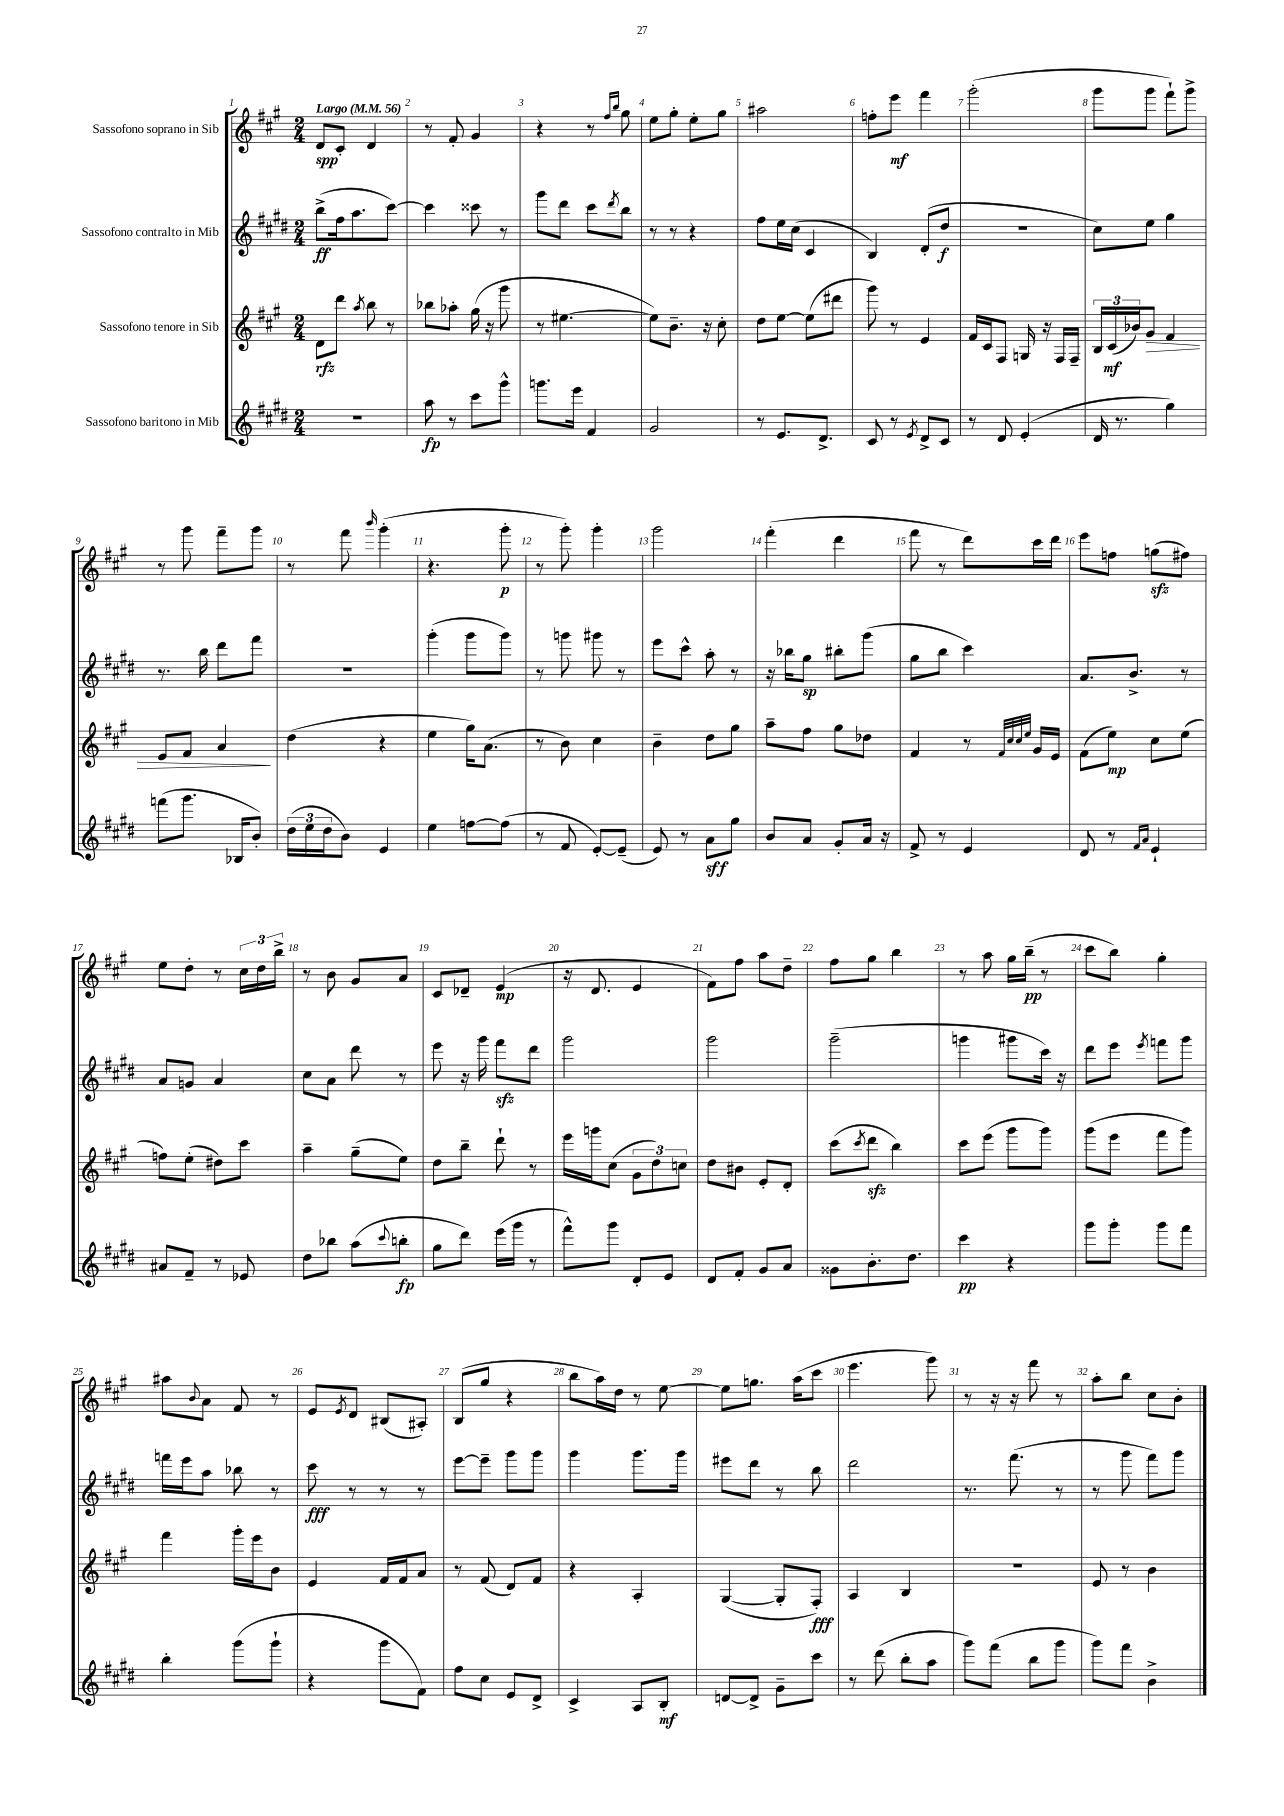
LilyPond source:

<<
\new StaffGroup <<
\new Staff = "s0" \with { instrumentName = "Sassofono soprano in Sib" } {
    \clef treble \key a \major \numericTimeSignature \time 2/4 \tempo "Largo" 4 = 56
    d'8\spp cis'8-. d'4 |
    r8 fis'8-. gis'4 |
    r4 r8 \grace { fis''16 b''16 } gis''8 |
    e''8 gis''8-. e''8-. gis''8 |
    ais''2 |
    f''8-. e'''8\mf fis'''4 |
    gis'''2-.( |
    gis'''8 gis'''8 fis'''8-!) gis'''8-> |
    r8 gis'''8 fis'''8-- gis'''8 |
    r8 fis'''8 \grace { b'''16 } gis'''4-.( |
    r4. gis'''8-.\p |
    r8 gis'''8-.) gis'''4-. |
    gis'''2 |
    fis'''4-.( d'''4 |
    fis'''8 r8 d'''8) cis'''16 d'''16 |
    e'''8 f''8 g''8\sfz( fis''8) |
    e''8 d''8-. r8 \tuplet 3/2 { cis''16 d''16 b''16-> } |
    r8 b'8 gis'8 a'8 |
    cis'8 des'8-- e'4\mp( |
    r16 d'8. e'4 |
    fis'8) fis''8 a''8 d''8-- |
    fis''8 gis''8 b''4 |
    r8 a''8 gis''16 b''16--\pp( r8 |
    cis'''8 b''8) gis''4-. |
    ais''8 \appoggiatura { b'8 } a'8 fis'8 r8 |
    e'8 \acciaccatura { e'8 } d'8 bis8( ais8-.) |
    b8( gis''8 r4 |
    b''8 a''16) d''16 r8 e''8~ |
    e''8 g''8. a''16( cis'''8 |
    e'''4. gis'''8) |
    r8 r16 r16 fis'''8 r8 |
    a''8-. b''8 cis''8 b'8-. \bar "|." |
}
\new Staff = "s1" \with { instrumentName = "Sassofono contralto in Mib" } {
    \clef treble \key e \major \numericTimeSignature \time 2/4
    b''8->\ff( fis''16 a''8. cis'''8~) |
    cis'''4 cisis'''8 r8 |
    gis'''8 dis'''8 cis'''8 \acciaccatura { dis'''8 } b''8 |
    r8 r8 r4 |
    fis''8 e''16 cis''16( cis'4 |
    b4) dis'8-.( dis''8\f |
    r2 |
    cis''8) e''8 gis''4 |
    r8. b''16 dis'''8 fis'''8 |
    r2 |
    gis'''4-.( gis'''8 gis'''8) |
    r8 g'''8 gis'''8 r8 |
    e'''8 cis'''8-^ a''8-. r8 |
    r16 bes''16 gis''8\sp bis''8-. gis'''8( |
    gis''8 b''8 cis'''4) |
    a'8. b'8.-> r8 |
    a'8 g'8 a'4 |
    cis''8 a'8 dis'''8 r8 |
    e'''8 r16 gis'''16 fis'''8\sfz dis'''8 |
    gis'''2 |
    gis'''2 |
    gis'''2--( |
    g'''4 gis'''8 cis'''16) r16 |
    dis'''8 e'''8 \acciaccatura { e'''8 } f'''8 gis'''8 |
    f'''16 e'''16 a''8 bes''8 r8 |
    cis'''8\fff r8 r8 r8 |
    e'''8~ e'''8-- gis'''8 gis'''8 |
    gis'''4 gis'''8. gis'''16 |
    eis'''8 dis'''8 r8 b''8 |
    dis'''2 |
    r8. fis'''8.( r8 |
    r8 gis'''8 fis'''8) gis'''8 \bar "|." |
}
\new Staff = "s2" \with { instrumentName = "Sassofono tenore in Sib" } {
    \clef treble \key a \major \numericTimeSignature \time 2/4
    d'8\rfz d'''8 \acciaccatura { a''8 } b''8 r8 |
    bes''8 aes''8-. gis''16( r16 gis'''8 |
    r8 eis''4.~ |
    eis''8) b'8.-- r16 cis''8-. |
    d''8 e''8~ e''8( dis'''8 |
    gis'''8) r8 e'4 |
    fis'16 cis'16 fis8 g16 r16 fis16 fis16-- |
    \tuplet 3/2 { b16 cis'16\mf( bes'16) } gis'8\> fis'4 |
    e'8 fis'8 a'4\! |
    d''4( r4 |
    e''4 gis''16) a'8.( |
    r8 b'8) cis''4 |
    b'4-- d''8 gis''8 |
    a''8-- fis''8 gis''8 des''8 |
    fis'4 r8 \grace { fis'32 cis''32 cis''32 e''32 } gis'16 e'16 |
    fis'8( e''8\mp) cis''8 e''8( |
    f''8) e''8-.( dis''8) cis'''8 |
    a''4-- gis''8--( e''8) |
    d''8 b''8-- d'''8-! r8 |
    e'''16 g'''16 cis''8( \tuplet 3/2 { gis'8 d''8) c''8 } |
    d''8 bis'8 e'8-. d'8-. |
    cis'''8( \acciaccatura { cis'''8 } d'''8\sfz b''4) |
    cis'''8 e'''8( gis'''8 gis'''8) |
    gis'''8( e'''8 fis'''8 gis'''8) |
    fis'''4 gis'''16-. e'''16 b'8 |
    e'4 fis'16 fis'16 a'8 |
    r8 fis'8( d'8) fis'8 |
    r4 a4-. |
    gis4~( gis8-. fis8-.\fff) |
    a4 b4 |
    r2 |
    e'8 r8 b'4 \bar "|." |
}
\new Staff = "s3" \with { instrumentName = "Sassofono baritono in Mib" } {
    \clef treble \key e \major \numericTimeSignature \time 2/4
    r2 |
    a''8\fp r8 cis'''8 gis'''8-^ |
    g'''8. e'''16 fis'4 |
    gis'2 |
    r8 e'8. dis'8.-> |
    cis'8 r8 \acciaccatura { e'8 } dis'8-> cis'8 |
    r8 dis'8 e'4-.( |
    dis'16 r8. gis''4) |
    f'''8( gis'''8. bes16 b'8-.) |
    \tuplet 3/2 { dis''16( e''16 dis''16 } b'8) e'4 |
    e''4 f''8~ f''8( |
    r8 fis'8 e'8~-.) e'8--( |
    e'8) r8 a'8\sff gis''8 |
    b'8 a'8 gis'8-. a'16 r16 |
    fis'8-> r8 e'4 |
    dis'8 r8 \grace { fis'16 a'16 } e'4-! |
    ais'8 fis'8-- r8 ees'8 |
    dis''8 bes''8 a''8( \appoggiatura { cis'''8 } b''8-.\fp |
    gis''8 dis'''8) e'''16( gis'''16 r8 |
    fis'''8-^) gis'''8 dis'8-. e'8 |
    dis'8 fis'8-. gis'8 a'8 |
    gisis'8 b'8.-. dis''8. |
    cis'''4\pp r4 |
    gis'''8 gis'''8-. gis'''8 fis'''8 |
    b''4-. gis'''8( gis'''8-! |
    r4 gis'''8 fis'8) |
    fis''8 cis''8 e'8 dis'8-> |
    cis'4-> a8 b8-.\mf |
    d'8~ d'8-> gis'8-- cis'''8 |
    r8 dis'''8( b''8-. a''8 |
    gis'''8) fis'''8( b''8 gis'''8 |
    gis'''8) fis'''8 b'4-> \bar "|." |
}
>>
>>
\layout { \context { \Score \override BarNumber.break-visibility = ##(#f #t #t) barNumberVisibility = #all-bar-numbers-visible } }
